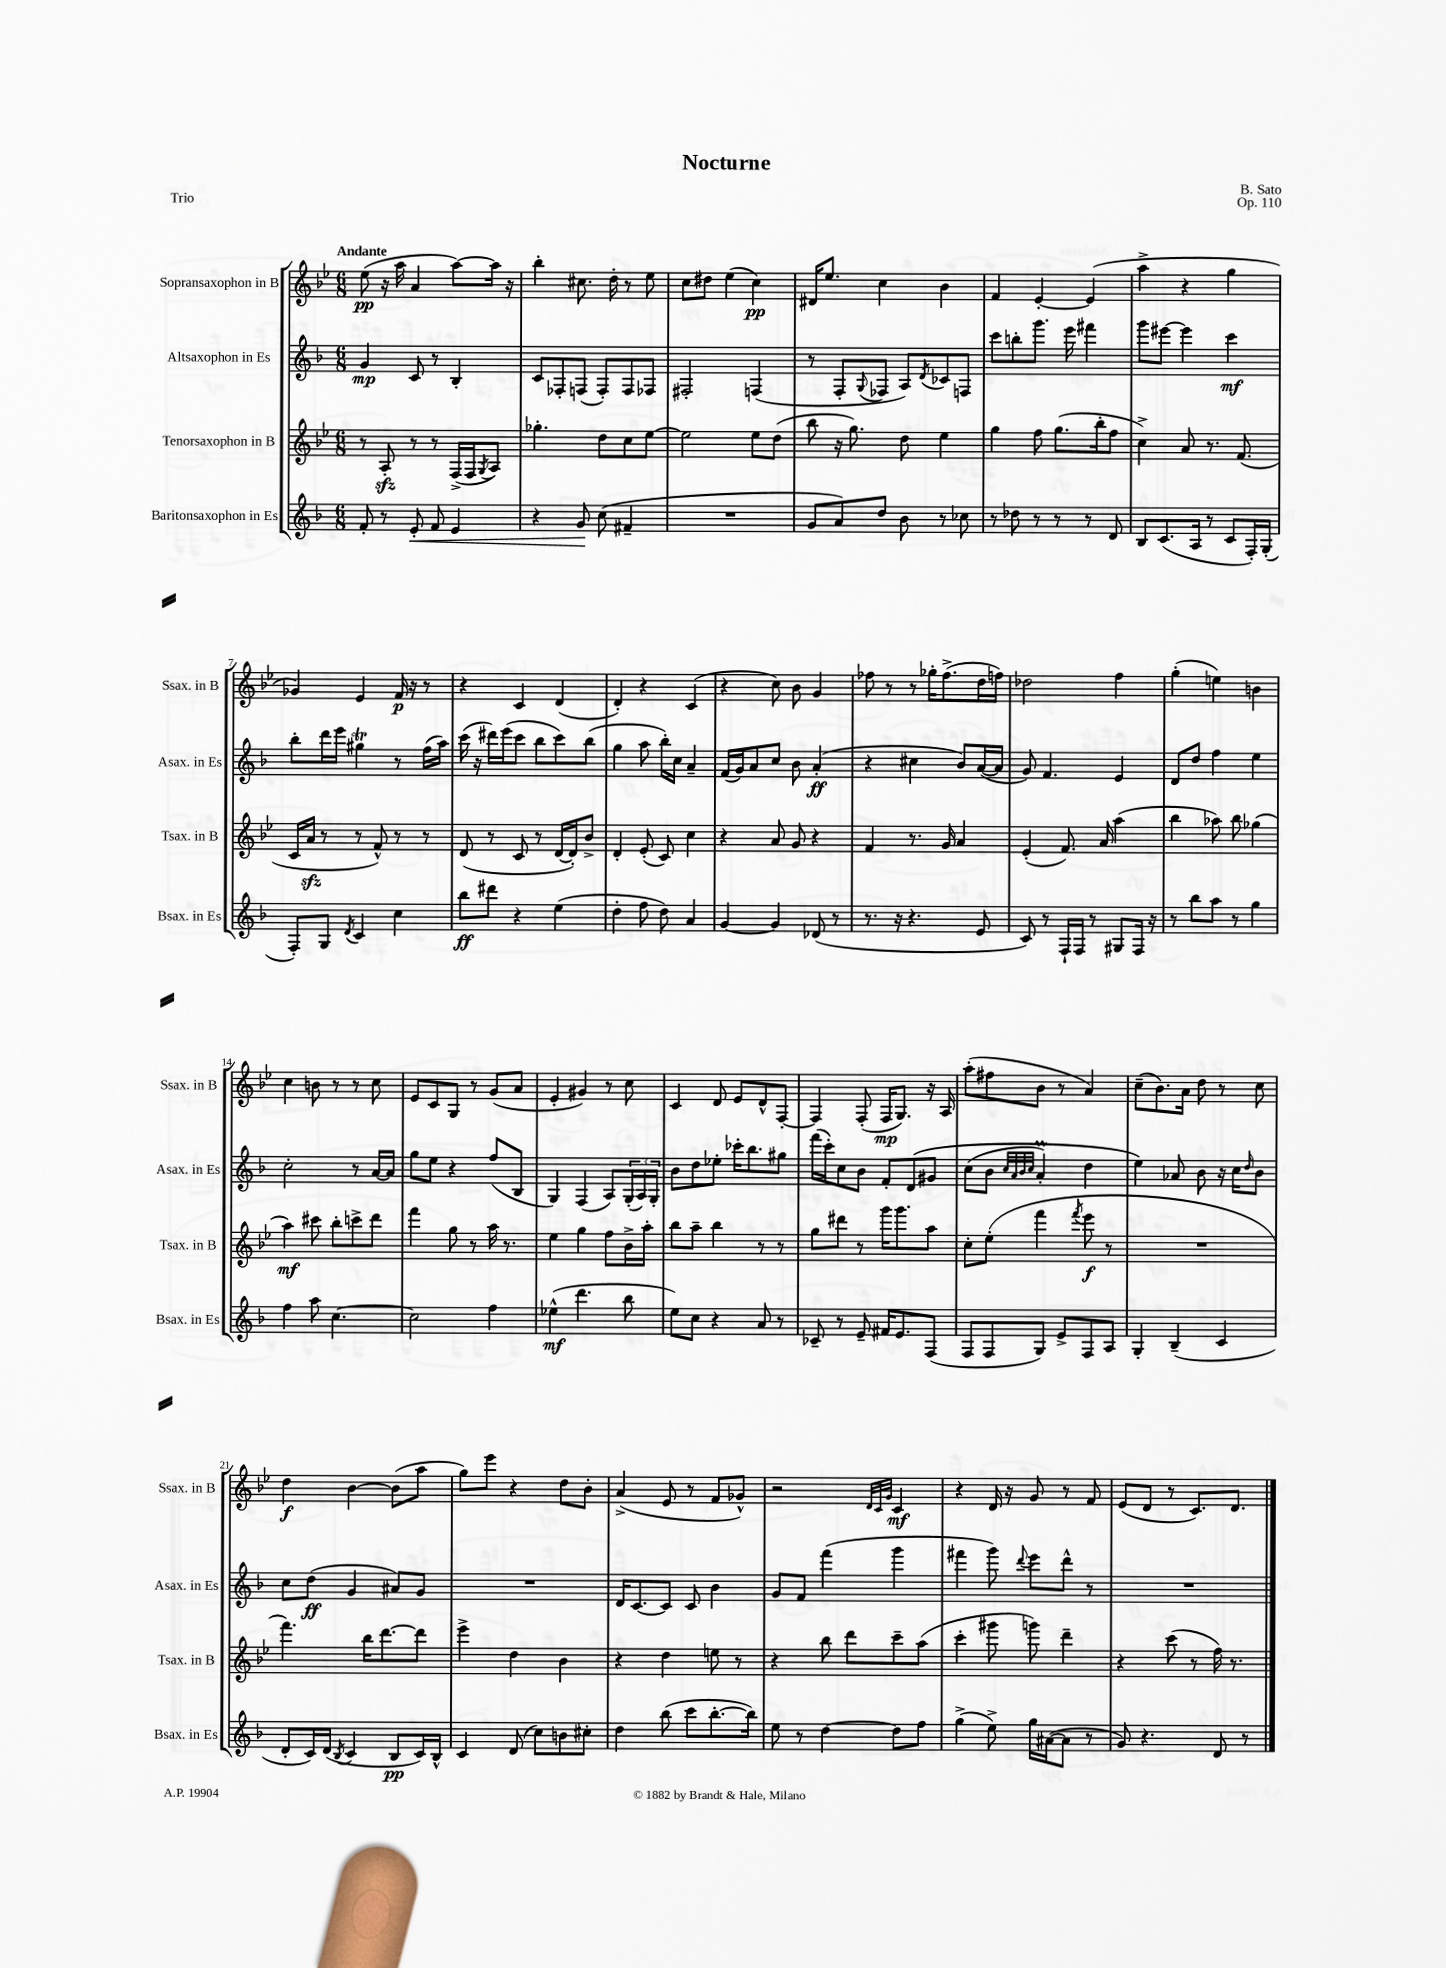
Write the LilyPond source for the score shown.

\header { title = "Nocturne" composer = "B. Sato" opus = "Op. 110" piece = "Trio" }
<<
\new StaffGroup <<
\new Staff = "s0" \with { instrumentName = "Sopransaxophon in B" shortInstrumentName = "Ssax. in B" } {
    \clef treble \key bes \major \numericTimeSignature \time 6/8 \tempo "Andante"
    ees''8\pp( r16 a''16 a'4 a''8~) a''16 r16 |
    bes''4-. cis''8. d''16-. r8 ees''8 |
    c''8 dis''8 ees''4( c''4\pp) |
    dis'16 ees''8. c''4 bes'4 |
    f'4 ees'4~-. ees'4( |
    a''4-> r4 g''4 |
    ges'4) ees'4 f'16\p r16 r8 |
    r4 c'4 d'4( |
    d'4-.) r4 c'4( |
    r4 c''8) bes'8 g'4 |
    fes''8 r8 r8 ges''16-. fes''8.->( d''16 f''16) |
    des''2 f''4 |
    g''4-.( e''4) b'4 |
    c''4 b'8 r8 r8 c''8 |
    ees'8 c'8 g8 r8 g'8( a'8 |
    ees'4-. gis'4) r8 c''8 |
    c'4 d'8 ees'8 d'8-^ f8~-. |
    f4 f8-.( f16\mp g8.) r16 a16 |
    a''8-.( fis''8 bes'8 r8 a'4) |
    c''8--( bes'8.) a'16 d''8 r8 c''8 |
    d''4\f bes'4~ bes'8( a''8 |
    g''8) ees'''8 r4 d''8 bes'8-. |
    a'4->( ees'8 r8 f'8 ges'8-^) |
    r2 \grace { d'32 c'32 g'32 } c'4\mf |
    r4 d'16 r16 g'8 r8 f'8 |
    ees'8( d'8 r8 c'8.) d'8. \bar "|." |
}
\new Staff = "s1" \with { instrumentName = "Altsaxophon in Es" shortInstrumentName = "Asax. in Es" } {
    \clef treble \key f \major \numericTimeSignature \time 6/8
    g'4\mp c'8 r8 bes4-. |
    c'8 fes8-. f8( f8-.) f8 fes8 |
    fis2-. f4( |
    r8 f8-. \appoggiatura { g8 } fes8 a8) \acciaccatura { d'8 } ces'8 f8 |
    c'''8 b''8-. g'''8. e'''16 fis'''4 |
    g'''8 eis'''8~ eis'''4 c'''4\mf |
    bes''8-. d'''16 e'''16 gis''4\trill r8 f''16( a''16) |
    c'''16( r16 dis'''16) e'''16( c'''8 bes''8 c'''8) bes''8( |
    g''4 a''8 bes''16-.) c''16 a'4-- |
    f'16( g'16) a'8 c''8 bes'8 a'4-.\ff( |
    r4 cis''4 bes'8) a'16~( a'16 |
    g'8) f'4. e'4 |
    d'8 d''8 f''4 e''4 |
    c''2-. r8 a'16~ a'16 |
    g''8 e''8 r4 f''8( bes8 |
    g4) f4( a8) \tuplet 3/2 { g16-.( a16) g16-. } |
    bes'8 d''8 ees''8-. ces'''16-. bes''8. gis''8 |
    f'''16( c'''16-.) c''8 bes'8 f'8-. d'8\( gis'8 |
    c''8( bes'8 \grace { c''32 a'32 bes'32 c''32 } a'4-.\prall) d''4 |
    e''4\) aes'8 bes'8 r16 c''16 \grace { d''16 } bes'8 |
    c''8 d''8\ff( g'4 ais'8) g'8 |
    R2. |
    d'16 c'8.~ c'8 c'8 bes'4 |
    g'8 f'8 f'''4( g'''4 |
    fis'''4 g'''8) \appoggiatura { d'''8 } e'''8 d'''8-^ r8 |
    R2. \bar "|." |
}
\new Staff = "s2" \with { instrumentName = "Tenorsaxophon in B" shortInstrumentName = "Tsax. in B" } {
    \clef treble \key bes \major \numericTimeSignature \time 6/8
    r8 a8-.\sfz r8 r8 f16->( f16 \acciaccatura { g8 } a8) |
    ges''4.-. d''8 c''8 ees''8~ |
    ees''2 ees''8 d''8( |
    bes''8 r16 g''8.) d''8 ees''4 |
    g''4 f''8 g''8.( bes''16-. f''8 |
    c''4->) a'8 r8. f'8.( |
    c'16 a'16\sfz r8 r8 f'8-^) r8 r8 |
    d'8( r8 c'8 r8 d'16~ d'16-.) bes'8-> |
    d'4-. ees'8-.( c'8) c''4 |
    r4 a'8 g'8 r4 |
    f'4 r8. g'16 a'4 |
    ees'4-.( f'8.) a'16 a''4( |
    bes''4 aes''8) bes''8 ges''4( |
    a''4\mf) cis'''8 bes''8-. c'''8-> d'''8 |
    f'''4 g''8 r8 a''16 r8. |
    ees''4 g''4 f''8 bes'16-> a''16-. |
    bes''8 a''8-- bes''4 r8 r8 |
    g''8 dis'''8 r8 g'''16 g'''8. a''8 |
    c''8-. ees''8-.( f'''4 \acciaccatura { f'''8 } ees'''8\f r8 |
    R2. |
    f'''4.) bes''16 d'''8.~ d'''8 |
    ees'''4-> d''4 bes'4 |
    r4 d''4 e''8 r8 |
    r4 bes''8 d'''8 c'''8-- a''8( |
    c'''4-. gis'''8 g'''8) d'''4-- |
    r4 c'''8( r8 f''16) r8. \bar "|." |
}
\new Staff = "s3" \with { instrumentName = "Baritonsaxophon in Es" shortInstrumentName = "Bsax. in Es" } {
    \clef treble \key f \major \numericTimeSignature \time 6/8
    f'8-. r8 e'8-.\< f'8 e'4 |
    r4 g'8\! c''8( fis'4-- |
    R2. |
    g'8 a'8) d''8 bes'8 r8 ces''8 |
    r8 des''8 r8 r8 r8 d'8 |
    bes8 c'8.( a16 r8 c'8 f16-.) g16-.( |
    f8-.) g8 \acciaccatura { d'8 } c'4 c''4 |
    bes''8\ff dis'''8 r4 e''4( |
    d''4-. f''8 d''8) a'4 |
    g'4~ g'4 des'8( r8 |
    r8. r16 r4. e'8 |
    c'8) r8 f16-! f16 r8 gis8 f16 r16 |
    r8 bes''8 a''8 r8 g''4 |
    f''4 a''8 c''4.~ |
    c''2 f''4 |
    ees''4-^\mf( d'''4. bes''8 |
    e''8) c''8 r4 a'8 r8 |
    ces'8-- r8 e'8-- fis'16 e'8. f8( |
    f8 f8 g8) e'8-> f8 a8 |
    g4-. bes4--( c'4 |
    d'8-. c'16) d'16( \acciaccatura { bes8 } c'4 bes8\pp c'16) bes16-^ |
    c'4 d'8( c''8) b'8 cis''8-. |
    d''4 bes''8( c'''8 bes''8.~-. bes''16) |
    e''8 r8 d''4~ d''8 f''8 |
    g''4->( e''8->) g''16 ais'16~( ais'8 r8 |
    g'8) r4. d'8 r8 \bar "|." |
}
>>
>>
